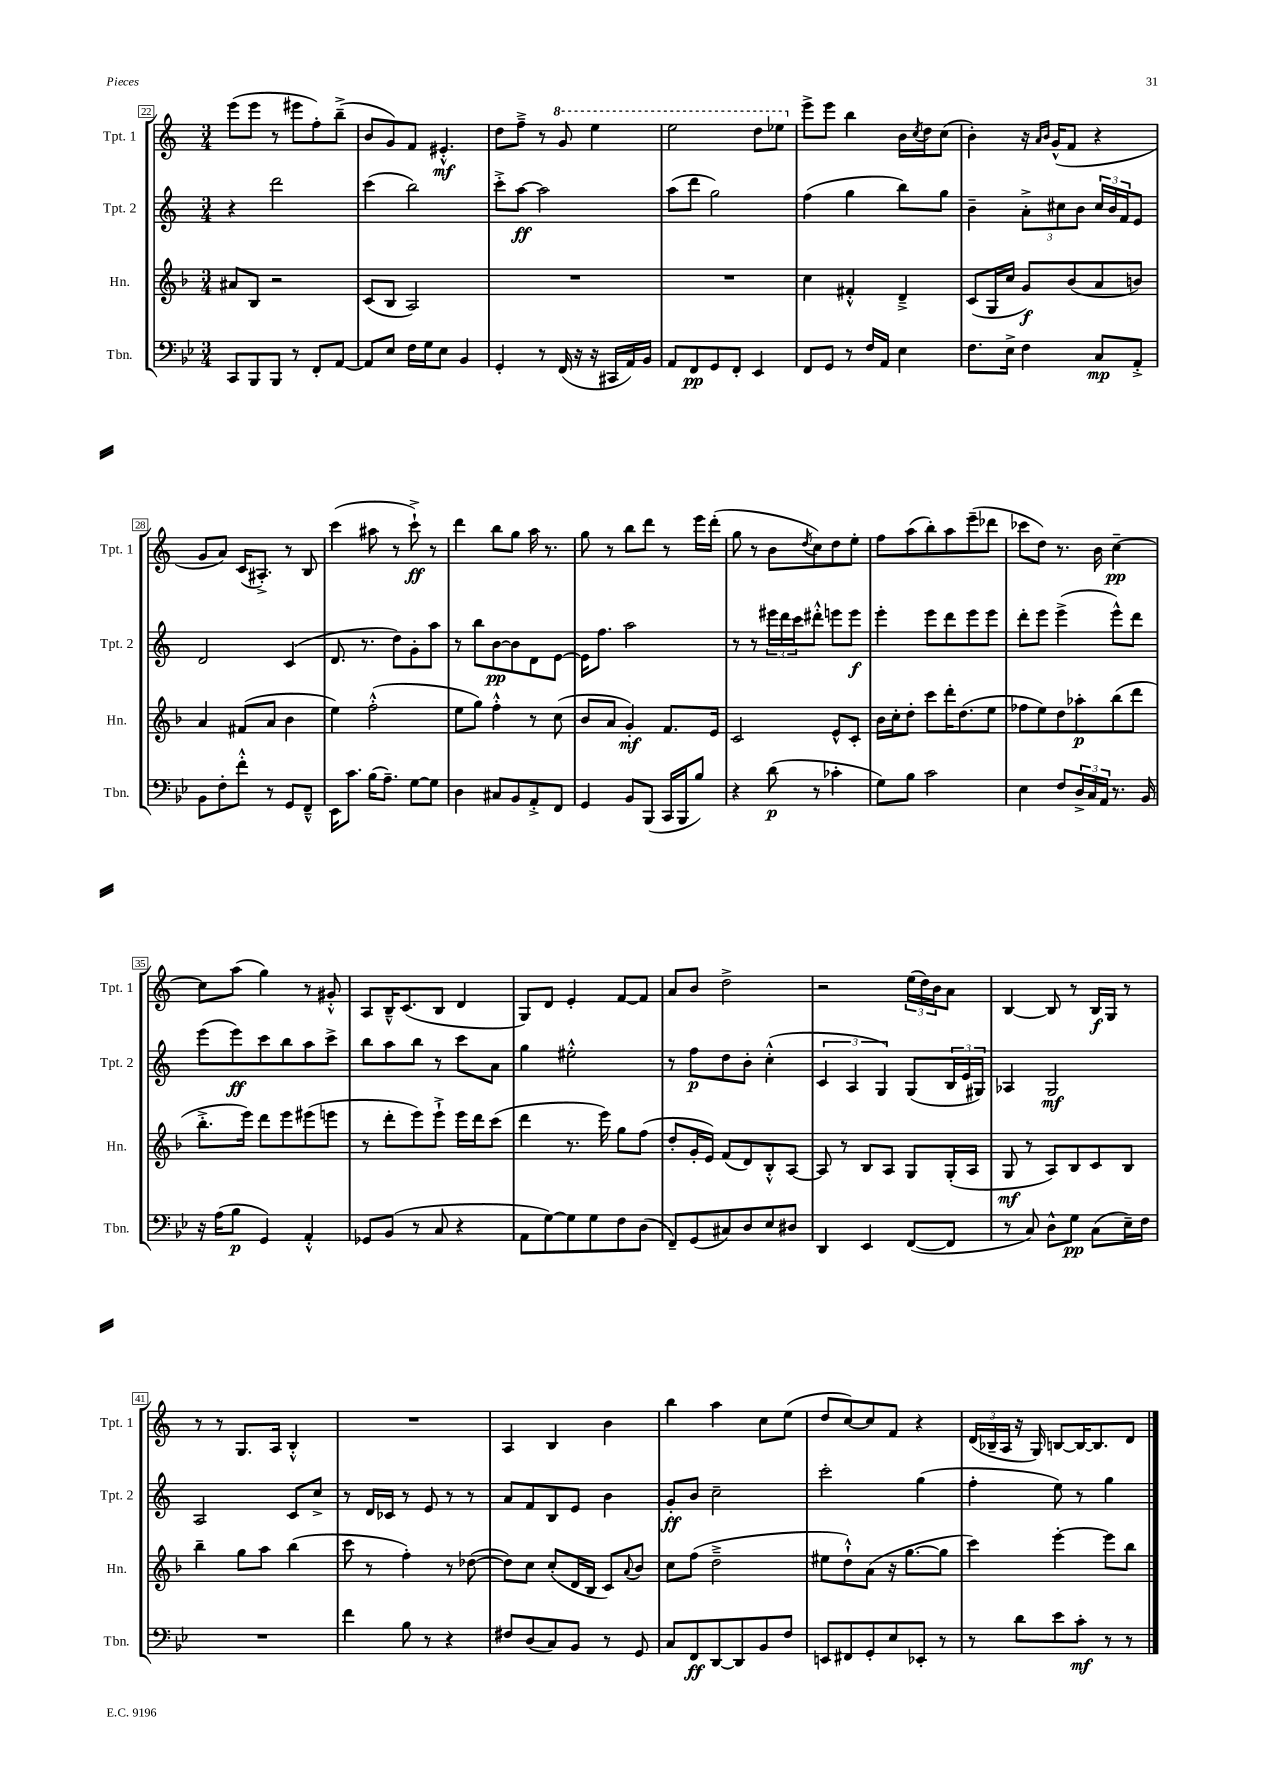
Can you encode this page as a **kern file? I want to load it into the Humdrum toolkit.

**kern	**kern	**kern	**kern
*staff4	*staff3	*staff2	*staff1
*clefF4	*clefG2	*clefG2	*clefG2
*k[b-e-]	*k[b-]	*k[]	*k[]
*M3/4	*M3/4	*M3/4	*M3/4
8CC	8a#	4r	(8eee
8BBB-	8B-	.	8eee
8BBB-	2r	2ddd	8r
8r	.	.	8eee#
8FF'	.	.	8ff')
[8AA	.	.	(8bb~^
=	=	=	=
8AA]	(8c	(4ccc	8b
8E-	8B-	.	8g)
16F	2A)	2bb)	8f
16G	.	.	.
8E-	.	.	4.e#'^^
4BB-	.	.	.
=	=	=	=
4GG'	2.r	8ccc'^	8dd
.	.	[8aa	8ff~^
8r	.	2aa]	8r
(16FF	.	.	8gg
16r	.	.	.
16r	.	.	4eee
16CC#	.	.	.
16AA)	.	.	.
16BB-	.	.	.
=	=	=	=
8AA	2.r	(8aa	2eee
8FF	.	8ddd	.
8GG	.	2gg)	.
8FF'	.	.	.
4EE-	.	.	8ddd
.	.	.	8eee-
=	=	=	=
8FF	4cc	(4ff	8eee^
8GG	.	.	8eee
8r	4f#'^^	4gg	4bb
16F	.	.	.
16AA	.	.	.
4E-	4d~^	8bb)	16b
.	.	.	8qcc
.	.	.	16dd
.	.	8gg	(8cc
=	=	=	=
8.F	(8c	4b~	4b')
.	16G	.	.
16E-^	16cc	.	.
4F	8g)	12a'^	16r
.	.	.	16qqa
.	.	.	16qqb
.	.	.	(16g^^
.	.	12cc#	.
.	(8b-	.	8f
.	.	12b	.
8C	8a	24cc#	4r
.	.	24b	.
.	.	24f	.
8AA'^	8b)	8e	.
=	=	=	=
8BB-	4a	2d	8g
8F'	.	.	8a)
8f'^^	(8f#	.	(16c
.	.	.	8.A#'^)
8r	8a	.	.
8GG	4b-	(4c	8r
8FF~^^	.	.	8B
=	=	=	=
16EE-	4ee)	8.d	(4ccc
8.c	.	.	.
.	.	8.r	.
(16B-	(2ff'^^	.	8aa#
8.A~)	.	.	.
.	.	8dd)	8r
[8G	.	8g'	8ccc`^)
8G]	.	8aa	8r
=	=	=	=
4D	8ee	8r	4ddd
.	8gg)	8bb	.
8C#	4ff'^^	[8b	8bb
8BB-	.	8b]	8gg
8AA'^	8r	8d	16aa
.	.	.	8.r
8FF	(8cc	[8e	.
=	=	=	=
4GG	8b-	16e]	8gg
.	.	8.ff	.
.	8a	.	8r
8BB-	4g')	2aa	8bb
(8BBB-	.	.	8ddd
16CC	8.f	.	8r
16BBB-	.	.	.
8B-)	.	.	16eee
.	16e	.	(16ddd'
=	=	=	=
4r	2c	8r	8gg
.	.	8r	8r
(8d	.	24eee#	8b
.	.	24ddd	.
.	.	24ccc	.
.	.	.	8qdd
8r	.	8ddd#'^^	8cc)
4c-'	8e^^	8eee	8dd
.	8c'	8eee	8ee'
=	=	=	=
8G)	16b-	4eee'	8ff
.	16cc'	.	.
8B-	8dd'	.	(8aa
2c	8ccc	8eee	8bb')
.	16ddd'	8ddd	8aa
.	(8.dd	.	.
.	.	8eee	(8eee~
.	8ee	8eee	8ddd-
=	=	=	=
4E-	8ff-	8ddd'	8ccc-
.	8ee)	8eee	8dd)
8F	8dd	(4eee^	8.r
24D^	8aa-'	.	.
24C	.	.	.
.	.	.	16b
24AA	.	.	.
8.r	(8bb-	8eee^^)	[4cc~
.	8ddd	8ddd	.
16BB-	.	.	.
=	=	=	=
16r	8.bb-'^	(8eee	8cc]
(16A	.	.	.
8B-	.	8eee)	(8aa
.	16eee)	.	.
4GG)	8ddd	8ccc	4gg)
.	8eee	8bb	.
4AA'^^	(8eee#	8aa	8r
.	8eee	8ccc^	8g#'^^
=	=	=	=
8GG-	8r	8bb	8A
(8BB-	8ddd'	8aa	16B~^^
.	.	.	(8.c
8r	8eee)	8bb	.
8C	8eee`^	8r	8B
4r	16eee	8ccc	4d
.	16ddd	.	.
.	(8ccc	8a	.
=	=	=	=
8AA	4ddd	4gg	8G)
[8G)	.	.	8d
8G]	8.r	2ee#'^^	4e'
8G	.	.	.
.	16eee)	.	.
8F	8gg	.	[8f
(8D	(8ff	.	8f]
=	=	=	=
8FF~)	8dd'	8r	8a
(8GG	16g'	8ff	8b
.	16e)	.	.
8C#)	(8f	8dd	2dd^
8D	8d)	8b'	.
8E-	8B-'^^	(4cc'^^	.
8D#	[8A	.	.
=	=	=	=
4DD	8A]	6c	2r
.	8r	.	.
.	.	6A	.
4EE-	8B-	.	.
.	.	6G)	.
.	8A	.	.
([8FF	8G	(8G	(24ee
.	.	.	24dd)
.	.	.	24b
8FF]	(16G'	24B	8a
.	.	24e	.
.	16A	.	.
.	.	24G#)	.
=	=	=	=
8r	8G	4A-	[4B
8C)	8r	.	.
8D^^	8A)	2G	8B]
8G	8B-	.	8r
(8C	8c	.	16B
.	.	.	16G
16E-~)	8B-	.	8r
16F	.	.	.
=	=	=	=
2.r	4bb-~	2A	8r
.	.	.	8r
.	8gg	.	8.G
.	8aa	.	.
.	.	.	16A
.	(4bb-	8c	4B'^^
.	.	8cc^	.
=	=	=	=
4f	8ccc	8r	2.r
.	8r	16d	.
.	.	16c-	.
8B-	4ff')	8r	.
8r	.	8e	.
4r	8r	8r	.
.	([8dd-	8r	.
=	=	=	=
8F#	8dd-])	8a	4A
(8D	8cc	8f	.
8C)	(8cc'	8B	4B
8BB-	16d	8e	.
.	16B-	.	.
8r	8c)	4b	4b
.	8qqa	.	.
8GG	8b-	.	.
=	=	=	=
8C	8cc	8g'	4bb
8FF	(8ff	8b	.
[8DD	2dd~^	2cc~	4aa
8DD]	.	.	.
8BB-	.	.	8cc
8F	.	.	(8ee
=	=	=	=
8EE	8ee#	2ccc'	8dd
8FF#	8dd`^^)	.	[8cc)
8GG'	(8a	.	8cc]
8E-	16r	.	8f
.	[8.gg	.	.
8EE-'	.	(4gg	4r
8r	8gg]	.	.
=	=	=	=
8r	4ccc)	4ff'	(24d
.	.	.	24B-~
.	.	.	24A
8d	.	.	16r
.	.	.	16G)
8e-	[4eee'	8ee)	[8B
8c'	.	8r	16B_
.	.	.	8.B]
8r	8eee]	4gg	.
8r	8bb-	.	8d
==	==	==	==
*-	*-	*-	*-
